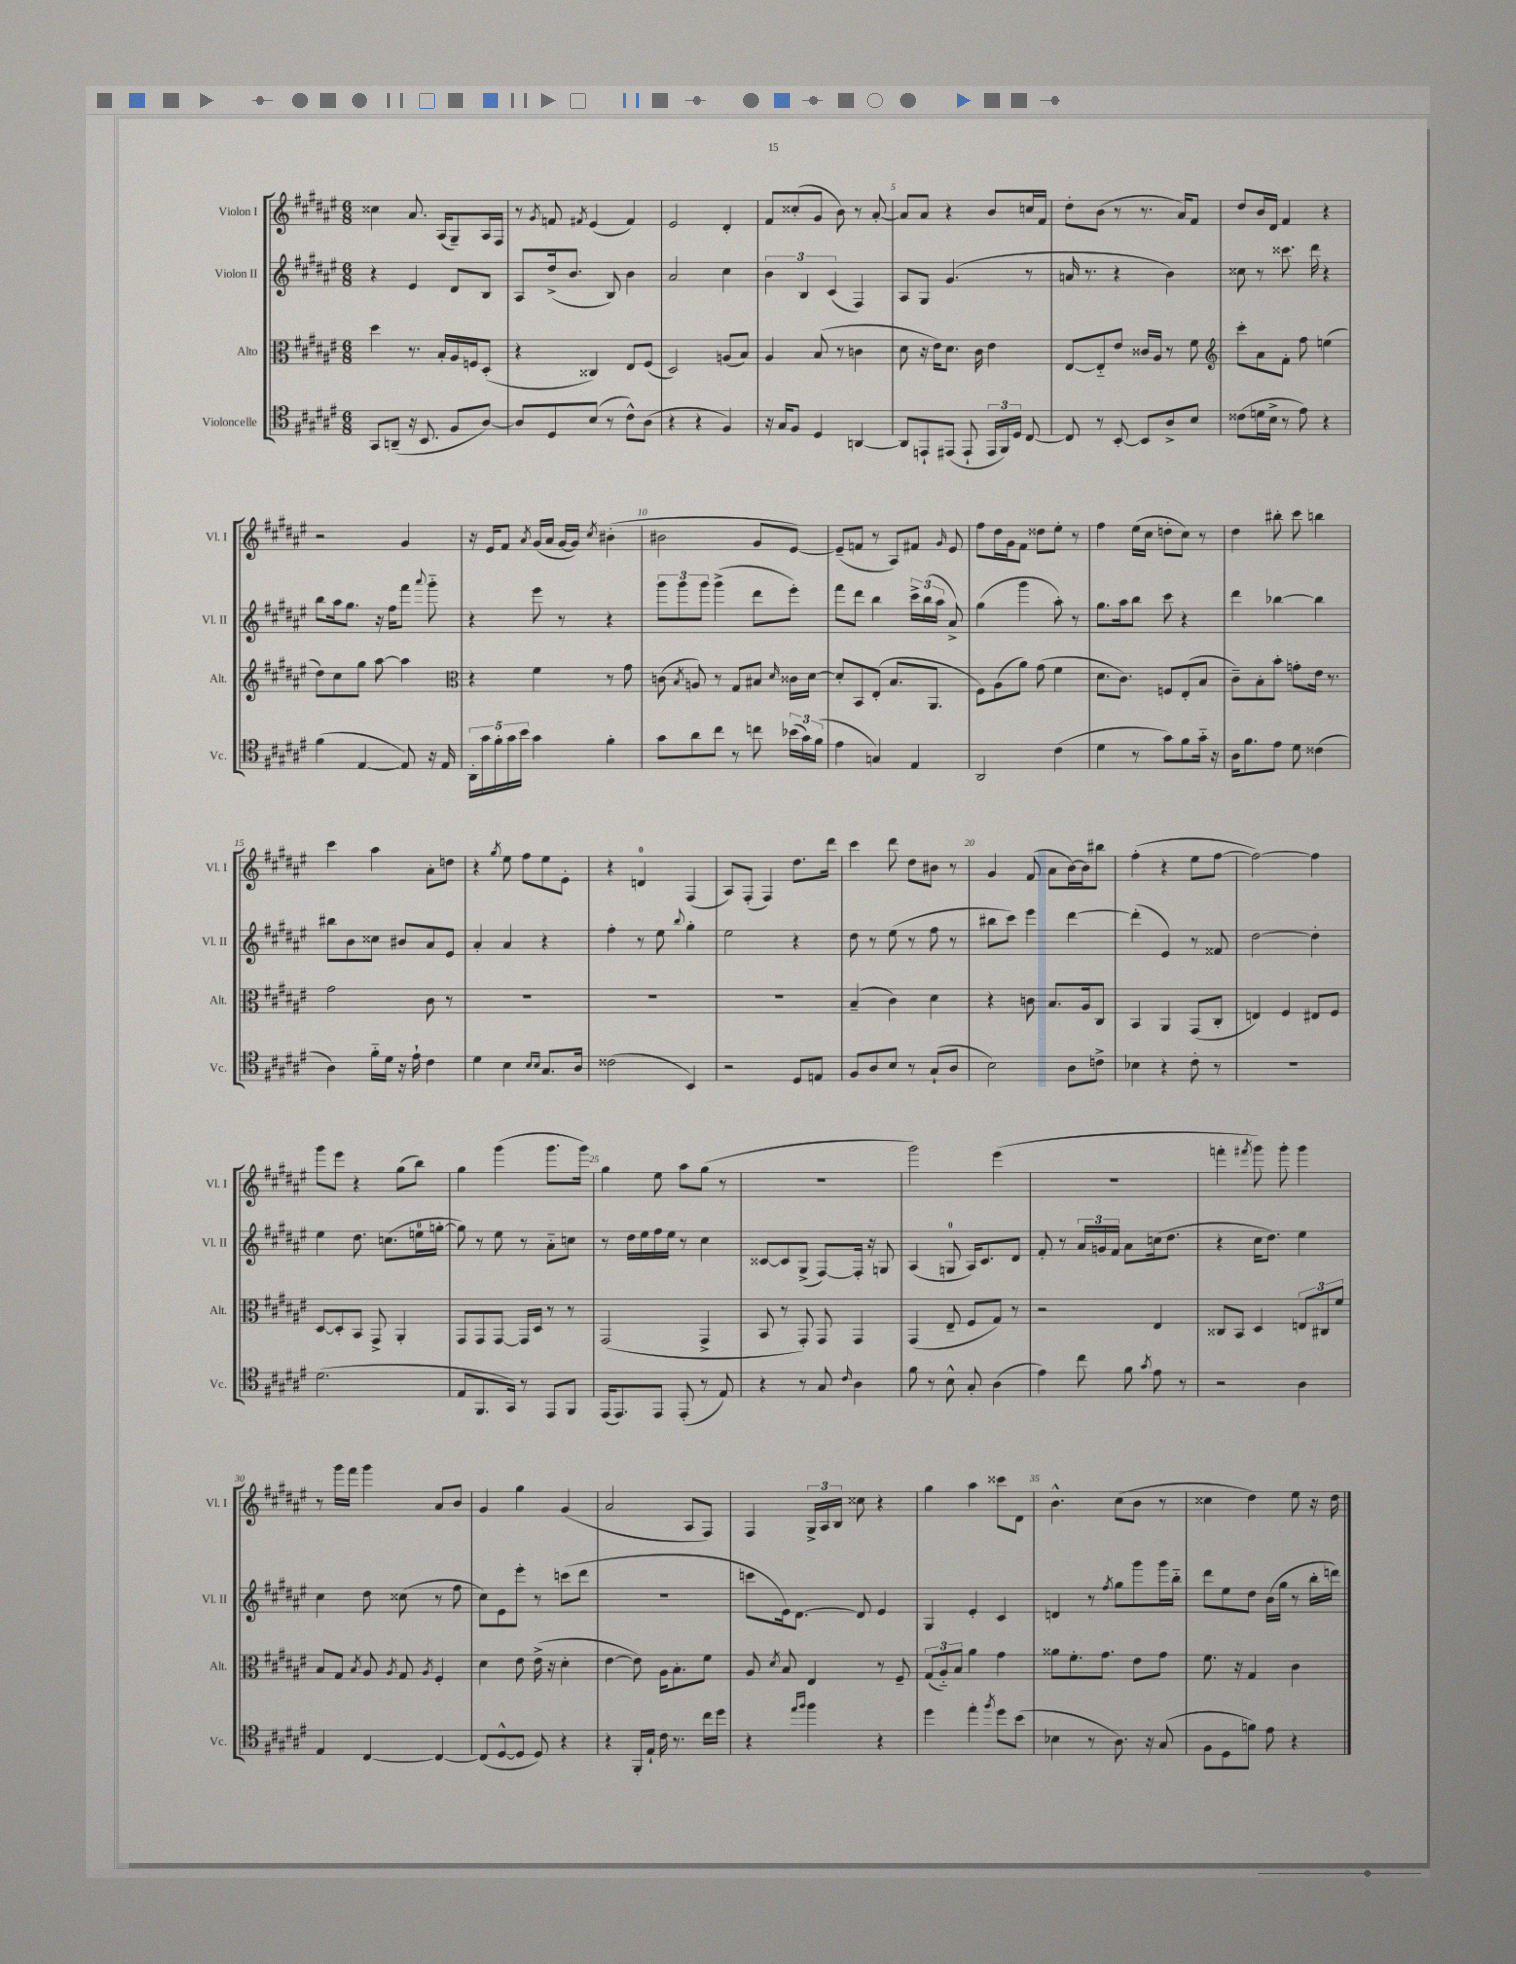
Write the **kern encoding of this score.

**kern	**kern	**kern	**kern
*staff4	*staff3	*staff2	*staff1
*clefC4	*clefC3	*clefG2	*clefG2
*k[f#c#g#d#a#e#]	*k[f#c#g#d#a#e#]	*k[f#c#g#d#a#e#]	*k[f#c#g#d#a#e#]
*M6/8	*M6/8	*M6/8	*M6/8
8GG#/L	4dd#\	4r	4cc##\
(8AA~/J	.	.	.
16r	8.r	4e#/	8.a#/
8.BB/	.	.	.
.	16B'/LL	.	(16A#/LK
8F#/L	16A#/	8d#/L	8G#~/)
.	16F/J	.	.
[8A#/J)	(8D#'/J	8B/J	16A#/L
.	.	.	16F#/JJ
=	=	=	=
8A#/]L	4r	8A#/L	8r
.	.	.	8qg#/
8D#/	.	(16dd#^/k	8f/
.	.	8.b/J	.
.	.	.	8qf#/
(8B/J	4C##/)	.	(4e#/
8r	.	8B/)	.
8c#^^\L)	8E#/L	4b\	4f#/)
(8A#\J	(8F#/J	.	.
=	=	=	=
4r	2D#/)	2a#/	2e#/
4r	.	.	.
4F#/)	(8A/L	4cc#\	4d#'/
.	8B/J)	.	.
=	=	=	=
16r	4A#/	6b\	8f#/L
16G#/LK	.	.	.
8F#/J	.	.	(8cc##'/
.	.	6B/	.
4D#/	(8B/	.	8g#/J
.	.	(6c#/	.
.	8r	.	8b\)
[4AA/	4c\	4F#/)	8r
.	.	.	[8a#'/
=	=	=	=
8AA/]L	8d#\	8A#/L	8a#/]L
8EE`/	16r	8G#/J	8a#/J
.	16e#\LK)	.	.
(8EE#/J	8.d#\J	(4.g#/	4r
8EE#`/	.	.	.
.	16c#\	.	.
24EE#/LL	4e#\	.	8b/L
24FF#/)	.	.	.
24D#/JJ	.	.	.
[8C#/	.	8r	16cc/L
.	.	.	16f#/JJ
=	=	=	=
8C#/]	[8E#/L	16a/	8dd#'\L
.	.	8.r	.
8r	8E#'~/]	.	(8b\J
[8BB'/	8e#/J	4r	8r
8BB/]L	16c##/LL	.	8.r
.	16A#/JJ	.	.
8A#^/	8r	4b\)	.
.	.	.	16a#/LK)
8B/J	8f#\	.	8f#/J
=	=	=	=
*	*clefG2	*	*
(8c##\L	8ccc#'\L	8cc##\	8dd#/L
16d\L	8a#\	8r	16b/L
16B^\JJ	.	.	16d#/JJ
8r	8f#'\J	8.ccc##\	4f#/
8e#\)	8ff#\	.	.
.	.	16ddd#\	.
4r	(4ee\	4r	4r
=	=	=	=
(4f#\	8dd#\L)	8bb\L	2r
.	8cc#\	16aa#\k	.
.	.	8.gg#\J	.
[4E#/	8gg#\J	.	.
.	[8aa#\	16r	.
.	.	16ff#\LK	.
8E#/])	4aa#\]	8fff#\J	4g#/
.	.	8qqaaa#/	.
16r	.	8ggg#'~\	.
16E#/	.	.	.
=	=	=	=
*	*clefC3	*	*
20AA#'\LL	4r	4r	16r
20g#\	.	.	.
.	.	.	16e#/LK
20f#'\	.	.	.
.	.	.	8f#/J
20g#\	.	.	.
20b\JJ	.	.	.
.	.	.	8qa#/
4g#\	4f#\	8eee#\	(16g#/LL
.	.	.	16a#/JJ
.	.	8r	[16g#/LL
.	.	.	16g#/]JJ)
.	.	.	8qcc#/
4f#'\	8r	4r	(4b#'\
.	8g#\	.	.
=	=	=	=
8g#\L	(8c\	12ggg#\L	2b#\
.	.	12ggg#\	.
.	8qB/	.	.
8a#\	8A/)	.	.
.	.	12ggg#\J	.
8cc#\J	8r	(4ggg#^\	.
8r	8G#/L	.	.
8cc\	8B#/J	8ddd#\L	8g#/L
.	16qqd#/	.	.
(24b-\LL	16c##\LL	8eee#'\J)	[8e#/J)
24g#\)	.	.	.
.	[16d#\JJ	.	.
(24f#\JJ	.	.	.
=	=	=	=
4e#\	8d#'/]L	8fff#\L	(8e#~/]L
.	8BB/	8ddd#\J	8f/J
4G/)	(8E#'/J	4bb\	8r
.	8.B/L	.	8A#/L)
4E#/	.	24ccc#^\LL	8f#/J
.	.	(24bb\	.
.	8.AA#/J	.	.
.	.	24aa#\JJ	.
.	.	.	16qqg#/
.	.	8a#^/)	8e#/
=	=	=	=
2AA#/	8F#\L)	(4gg#\	8ff#\L
.	(8A#\	.	16dd#\L
.	.	.	16g#\J
.	8a#\J)	4ggg#\	8f#\J
.	(8g#\	.	8dd##\L
(4c#\	4f#\	8aa#'\)	8ee#'\J
.	.	8r	8r
=	=	=	=
4d#\	8.d#\L	8.gg#\L	4ff#\
.	8.c#\J)	16aa#\k	.
8r	.	8bb\J	(16ee#\LL
.	.	.	16cc#\JJ
8g#\L)	8F/L	8ccc#\	8dd'\L
8f#\	(8E#'/	4r	8cc#\J)
16g#'~\Jk	8B/J	.	8r
16r	.	.	.
=	=	=	=
16A#\LK	8c#~\L)	4ddd#\	4dd#\
8.f#\	.	.	.
.	8B'\	.	.
8e#\J	8b'\J	[4bb-\	8bb#'\
8d#\	8g'\L	.	8ccc#\
(4c##\	16e#\Jk	4bb-\]	4bb\
.	8.r	.	.
=	=	=	=
4A#\)	2g#\	8bb#\L	4ccc#\
.	.	8b\	.
16f#'~\LL	.	8cc##\J	4aa#\
16d#\JJ	.	.	.
16r	.	8b#/L	.
16e#`\	.	.	.
4c#\	8c#\	8a#/	8a#'\L
.	8r	8e#/J	8dd\J
=	=	=	=
4d#\	2.r	4a#'/	4r
.	.	.	8qgg#/
4B\	.	4a#/	8ee#\
.	.	.	8ff#\L
16qqB/LL	.	.	.
16qqB/JJ	.	.	.
8.G#/L	.	4r	8ee#\
.	.	.	8e#'\J
16A#/Jk	.	.	.
=	=	=	=
(2c##\	2.r	4ff#'\	4r
.	.	8r	4d/
.	.	8ee#\	.
.	.	8qqbb/	.
4BB/)	.	4gg#'\	(4F#/
=	=	=	=
2r	2.r	2ee#\	8A#/L)
.	.	.	(8F#'/J
.	.	.	4F#/)
8D#/L	.	4r	8.dd#\L
8E/J	.	.	.
.	.	.	16ddd#\Jk
=	=	=	=
8F#/L	(4B~/	8dd#\	4ccc#\
8A#/	.	8r	.
8B/J	4c#\)	(8ee#\	8ddd#\
8r	.	8r	8dd#\L
(8G#`/L	4d#\	8ff#\	8b#\J
8A#/J	.	8r	8r
=	=	=	=
2B\)	4r	8bb#\L	4g#/
.	.	8ccc#\J)	.
.	8c\	4eee#\	(8f#/
.	8.B/L	.	8a#\L
8A#\L	.	[4ddd#\	[16b\L)
.	16A#/k	.	16b\]J
8c^\J	8C#/J	.	8bb#\J
=	=	=	=
4B-\	4BB/	(4ddd#'\]	(4ff#'\
4r	4AA#/	4e#/)	4r
8c#'\	(8GG#/L	8r	8ee#\L
8r	8C#'/J	8f##/	[8ff#\J
=	=	=	=
2.r	4E/)	[2dd#\	2ff#\_)
.	4F#/	.	.
.	8E#/L	4dd#'\]	4ff#\]
.	8F#/J	.	.
=	=	=	=
(2.d#\	[8D#/L	4ee#\	8ggg#\L
.	8D#'/]	.	8eee#\J
.	8BB/J	8.dd#\	4r
.	8GG#^/	.	.
.	.	(8.cc\L	.
.	4AA#'/	.	(8gg#\L
.	.	16ee\L	8bb\J)
.	.	[16gg'\JJ	.
=	=	=	=
8E#/L	8GG#/L	8gg\])	4gg#\
8.FF#/	8GG#/	8r	.
.	[8GG#/J	8ee#\	(4ggg#\
16GG#/Jk)	.	.	.
8r	16GG#/]LL	8r	.
.	16D#/JJ	.	.
8EE#/L	8r	8a#'~\L	8.ggg#\L
8FF#/J	8r	8cc\J	.
.	.	.	16ggg#\Jk)
=	=	=	=
(16EE#/LK	(2GG#/	8r	4gg#\
8.EE#/)	.	.	.
.	.	16dd#\LL	.
.	.	16ee#\	.
8EE#/J	.	16ff#\	8ee#\
.	.	16ee#\JJ	.
(8EE#'/	.	8r	8aa#\L
8r	4GG#^/	4cc#\	(8gg#\J
8E#/)	.	.	8r
=	=	=	=
4r	8BB/	[8c##/L	2.r
.	8r	8c##/]	.
8r	8GG#'/)	(8G#^/J	.
8G#/	8GG#/	[8F#/L)	.
16qqc#/	.	.	.
4A#\	4GG#/	16F#'/]Jk	.
.	.	16r	.
.	.	8G/	.
=	=	=	=
8f#\	(4GG#/	(4A#/	2ggg#\)
8r	.	.	.
8B^^\	8E#~/	8G/	.
8G#'/	8F#/L	16A#/LK)	.
.	.	8.c#/	.
(4A#\	8G#/J)	.	(4eee#\
.	8r	8d#/J	.
=	=	=	=
4e#\)	2r	8f#'/	2.r
.	.	8r	.
8cc#\	.	24a#/LL	.
.	.	24g/	.
.	.	24f#/JJ	.
8f#\	.	8a#\L	.
8qg#/	.	.	.
8e#\	4E#/	(16cc\k	.
.	.	8.dd#\J	.
8r	.	.	.
=	=	=	=
2r	8C##/L	4r	4fff'\
.	8BB/J	.	.
.	.	.	8qfff#/
.	4D#/	16cc#\LK	8ggg#\)
.	.	8.dd#\J)	.
.	.	.	8ggg#'\
4A#\	12E/L	4ee#\	4ggg#\
.	12C#/	.	.
.	12f#/J	.	.
=	=	=	=
4E#/	8B/L	4cc#\	8r
.	8G#/J	.	16ggg#\LL
.	.	.	16fff#\JJ
.	8qB/	.	.
[4C#/	8A#/	8dd#\	4ggg#\
.	8qA#/	.	.
.	8G#/	(8cc##\	.
.	8qA#/	.	.
4C#/_	4F#'/	8r	8a#/L
.	.	8ff#\	8b/J
=	=	=	=
(8C#/]L	4d#\	8cc#\L)	4g#/
[8D#^^/	.	8e#\	.
8D#/]J	8e#\	8eee#'\J	4gg#\
8D#/)	(16e#^\	8r	.
.	16r	.	.
4r	4d#'\	(8ccc\L	(4g#/
.	.	8ddd#\J	.
=	=	=	=
4r	[4e#\	2.r	2a#/
16FF#'/LL	8e#\])	.	.
16E#`/JJ	.	.	.
16c#\	16A#\LK	.	.
8.r	8.B'\	.	.
.	.	.	8A#/L
16cc#\LL	8f#\J	.	8F#/J)
16dd#\JJ	.	.	.
=	=	=	=
4r	8A#/	8ccc\L	4F#/
.	8qd#/	.	.
.	8B/	16e#\k)	.
.	.	[8.d#\J	.
16qqee#/LL	.	.	.
16qqff#/JJ	.	.	.
4ff#\	4E#/	.	24G#^/LL
.	.	.	24A#/
.	.	.	24B/JJ
.	.	8d#/]	8cc##\
4r	8r	4e#/	4r
.	8F#~/	.	.
=	=	=	=
4dd#\	(12G#/L	4G#/	4gg#\
.	12A#'~/)	.	.
.	12B/J	.	.
4ee#'\	4a#\	4e#'/	4aa#\
8qff#/	.	.	.
8dd#\L	4g#\	4c#/	8ccc##\L
(8b\J	.	.	8d#\J
=	=	=	=
4B-\	8a##\L	4d/	4.b^^\
.	8.f#'\	.	.
8r	.	8r	.
.	8.g#\J	.	.
.	.	8qff#/	.
8.A#\)	.	8gg#\L	(8cc#\L
.	8e#\L	8ggg#\	8b\J
16r	.	.	.
(8G#/	8g#\J	16ggg#\L	8r
.	.	16bb'~\JJ	.
=	=	=	=
8F#\L	8.f#\	8ddd#\L	4cc##\
8D#\	.	8ee#\	.
.	16r	.	.
8f\J)	4G#/	8dd#\J	4dd#\)
8e#\	.	(16b\LL	.
.	.	16gg#\JJ	.
4r	4c#\	8r	8ee#\
.	.	16bb'\LL	16r
.	.	16ddd\JJ)	16dd#\
==	==	==	==
*-	*-	*-	*-
